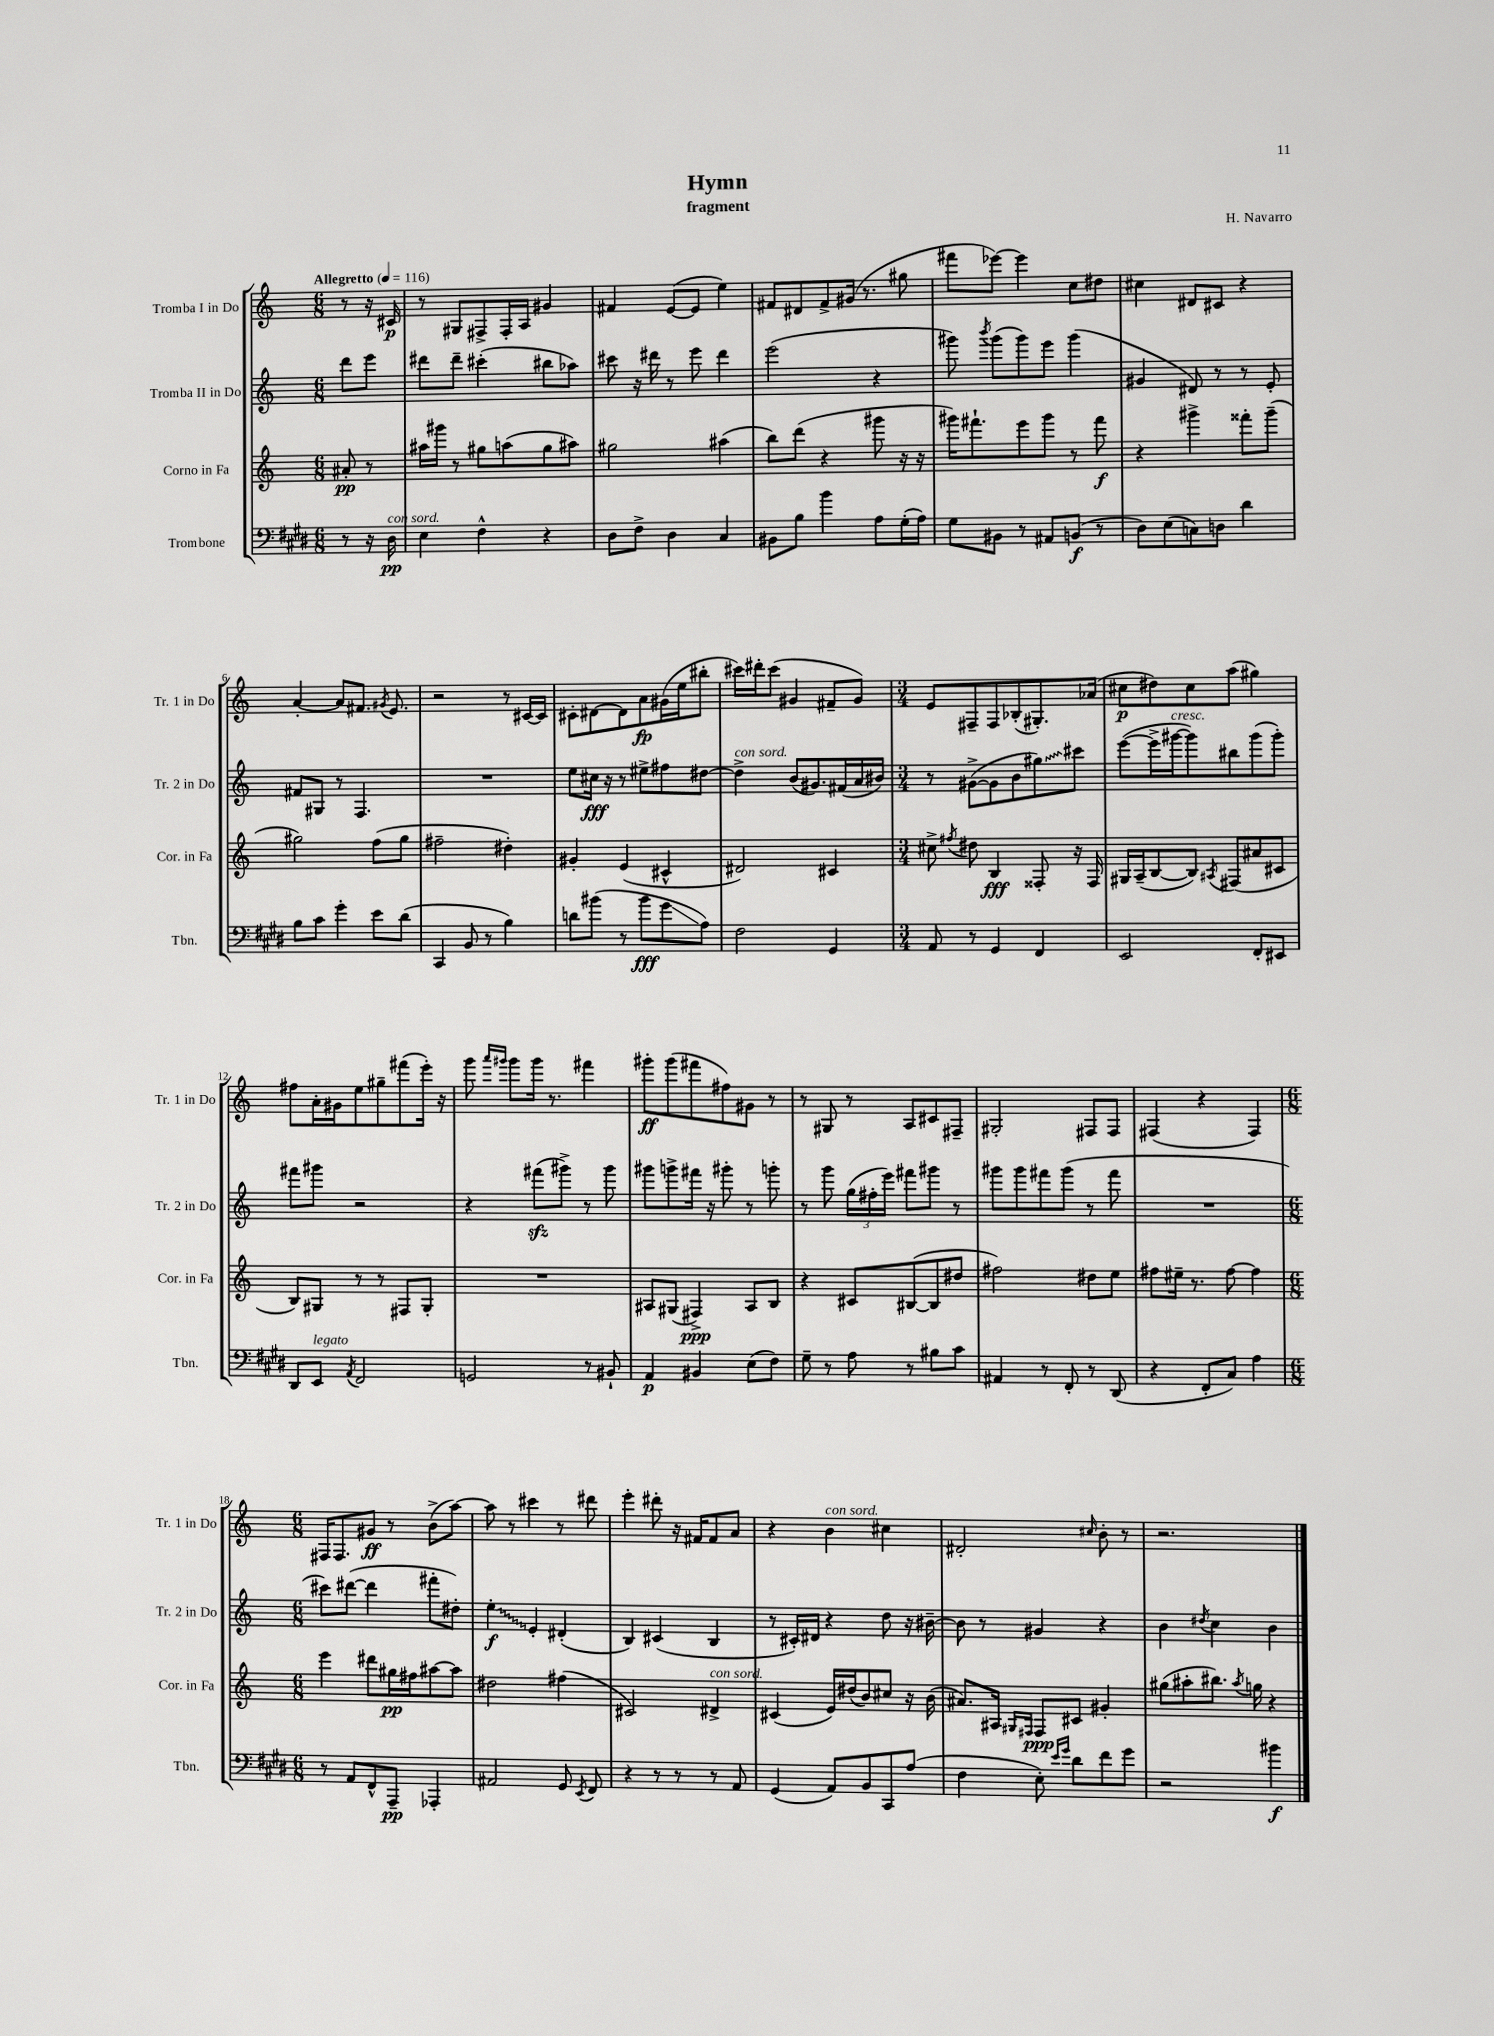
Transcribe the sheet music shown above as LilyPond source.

\header { title = "Hymn" composer = "H. Navarro" subtitle = "fragment" }
<<
\new StaffGroup <<
\new Staff = "s0" \with { instrumentName = "Tromba I in Do" shortInstrumentName = "Tr. 1 in Do" } {
    \clef treble \key c \major \numericTimeSignature \time 6/8 \partial 4 \tempo "Allegretto" 4 = 116
    \autoBeamOff r8 r16 cis'16\p |
    r8 gis8[ fis8-> fis16-. a16] gis'4 |
    fis'4 e'8[~( e'8] e''4) |
    fis'8[ dis'8 fis'8-> gis'16]( r8. gis''8 |
    fis'''8[ ees'''8]~) ees'''4 c''8[ dis''8] |
    cis''4 dis'8[ cis'8] r4 |
    a'4~-. a'8[ fis'8.] \acciaccatura { gis'8 } e'8. |
    r2 r8 cis'16[~ cis'16] |
    cis'8[-. dis'8~ dis'8 a'8\fp gis'16( e''16 bis''8]-. |
    cis'''16[) dis'''16-. cis'''8]( gis'4 fis'8[-- gis'8]) |
    \numericTimeSignature \time 3/4 e'8[ fis8-- fis8 bes8-.( gis8.-.) aes'16]( |
    cis''8[\p dis''8) cis''8 a''8]( gis''4) |
    fis''8[ a'16-. gis'16 e''8 gis''8-- fis'''8( e'''16]-.) r16 |
    g'''8 \grace { a'''16[ gis'''16] } gis'''8[ gis'''16] r8. fis'''4 |
    gis'''8[-.\ff gis'''8( fis'''8 fis''8) gis'8] r8 |
    r8 gis8 r8 a8[ cis'8 fis8]-- |
    gis2-. fis8[ fis8] |
    fis4( r4 fis4) |
    \numericTimeSignature \time 6/8 fis16[ fis8. gis'8]\ff r8 b'8[->( a''8]~) |
    a''8 r8 cis'''4 r8 dis'''8 |
    e'''4-. dis'''8-. r16 fis'16[ fis'8 a'8] |
    r4 b'4^\markup { \italic "con sord." } cis''4 |
    dis'2-. \grace { cis''16 } b'8-. r8 |
    r2. \bar "|." |
}
\new Staff = "s1" \with { instrumentName = "Tromba II in Do" shortInstrumentName = "Tr. 2 in Do" } {
    \clef treble \key c \major \numericTimeSignature \time 6/8 \partial 4
    \autoBeamOff d'''8[ e'''8] |
    dis'''8[ dis'''8]-- cis'''4-.( bis''8[ aes''8]) |
    cis'''8 r16 dis'''16 r8 e'''8 dis'''4 |
    e'''2( r4 |
    gis'''8) \acciaccatura { b'''8 } gis'''8[( gis'''8) e'''8] gis'''4( |
    gis'4 dis'8) r8 r8 e'8-. |
    fis'8[ gis8] r8 f4. |
    R2. |
    e''8[ cis''16]\fff r16 r8 eis''8[-> fis''8 dis''8]~ |
    dis''4->^\markup { \italic "con sord." } b'8[( gis'8.) fis'16( a'16 bis'16]) |
    \numericTimeSignature \time 3/4 r8 gis'8[~->( gis'8 b'8 \once \override Glissando.style = #'zigzag gis''8\glissando) cis'''8] |
    e'''8[~( e'''16-> gis'''16~^\markup { \italic "cresc." } gis'''8) bis''8 gis'''8( gis'''8]-.) |
    fis'''8[ gis'''8] r2 |
    r4 fis'''8[\sfz( gis'''8]->) r8 gis'''8 |
    gis'''8[ g'''8-> fis'''16] r16 gis'''8-. r8 g'''8-. |
    r8 g'''8 \tuplet 3/2 { g''16[( fis''16-. e'''16]) } fis'''8[ gis'''8] r8 |
    gis'''8[ gis'''8 fis'''8 gis'''8]( r8 fis'''8 |
    R2. |
    \numericTimeSignature \time 6/8 cis'''8[) dis'''8]~( dis'''4 fis'''8[-. dis''8]-.) |
    \once \override Glissando.style = #'zigzag e''4-.\glissando\f e'4-. dis'4-.( |
    b4) cis'4( b4 |
    r8 cis'16[-.) dis'16] r4 d''8 r16 bis'16~-- |
    bis'8 r8 gis'4 r4 |
    b'4 \acciaccatura { dis''8 } c''4 b'4 \bar "|." |
}
\new Staff = "s2" \with { instrumentName = "Corno in Fa" shortInstrumentName = "Cor. in Fa" } {
    \clef treble \key c \major \numericTimeSignature \time 6/8 \partial 4
    \autoBeamOff ais'8-.\pp r8 |
    ais''16[ gis'''16] r8 gis''8[ a''8( gis''8 ais''8]) |
    gis''2 ais''4( |
    b''8[) d'''8]( r4 gis'''8 r16 r16 |
    gis'''16[) fis'''8.-! e'''8 gis'''8] r8 fis'''8\f |
    r4 gis'''4-> fisis'''8[-. gis'''8]--( |
    gis''2) f''8[( gis''8] |
    fis''2-- dis''4-.) |
    gis'4-. e'4( cis'4-^ |
    dis'2) cis'4 |
    \numericTimeSignature \time 3/4 cis''8-> \acciaccatura { fis''8 } dis''8 b4\fff fisis8-. r16 fisis16 |
    gis16[ a16--( b8~ b8]) \acciaccatura { ais8 } fis8[( ais'8 cis'8] |
    b8[) gis8] r8 r8 fis8[ gis8]-. |
    R2. |
    ais8[ gis8]( fis4->\ppp) ais8[ b8] |
    r4 cis'8[ bis8~( bis8 dis''8] |
    fis''2) dis''8[ e''8] |
    fis''8[ eis''16]-- r8. fis''8~ fis''4 |
    \numericTimeSignature \time 6/8 e'''4 dis'''8[ gis''16\pp fis''16 ais''8~ ais''8] |
    dis''2 fis''4( |
    cis'2) dis'4->^\markup { \italic "con sord." } |
    cis'4( e'16[) dis''16( b'8) cis''8] r16 b'16( |
    ais'8.[) ais16] \grace { gis16[ fis16] } fis8[\ppp cis'8] gis'4-. |
    gis''8[( ais''8-. bis''8.]) \acciaccatura { ais''8 } g''16 r4 \bar "|." |
}
\new Staff = "s3" \with { instrumentName = "Trombone" shortInstrumentName = "Tbn." } {
    \clef bass \key e \major \numericTimeSignature \time 6/8 \partial 4
    \autoBeamOff r8 r16 dis16\pp^\markup { \italic "con sord." } |
    e4 fis4-^ r4 |
    dis8[ fis8]-> dis4 cis4 |
    bis,8[ b8] b'4 a8[ gis16-.( a16]) |
    gis8[ bis,8] r8 ais,8[ b,8]\f( r8 |
    dis8[) e8( c8) d8] dis'4 |
    b8[ cis'8] gis'4-. e'8[ dis'8]( |
    cis,4 b,8 r8 b4) |
    d'8[ bis'8]( r8 bis'8[\fff gis'8\glissando a8]) |
    fis2 gis,4 |
    \numericTimeSignature \time 3/4 a,8 r8 gis,4 fis,4 |
    e,2 fis,8[-. eis,8] |
    dis,8[ e,8]^\markup { \italic "legato" } \acciaccatura { a,8 } fis,2 |
    g,2 r8 bis,8-! |
    a,4\p bis,4 e8[( fis8]) |
    gis8-- r8 a8 r8 bis8[ cis'8] |
    ais,4 r8 fis,8-. r8 dis,8( |
    r4 fis,8[-. cis8]) a4 |
    \numericTimeSignature \time 6/8 r8 a,8[ fis,8-^ a,,8]--\pp aes,,4-. |
    ais,2 gis,8 \acciaccatura { e,8 } fis,8 |
    r4 r8 r8 r8 a,8 |
    gis,4( a,8[) b,8 cis,8 a8]( |
    fis4 e8-.) \grace { e'16[ gis'16] } dis'8[ fis'8 gis'8] |
    r2 bis'4\f \bar "|." |
}
>>
>>
